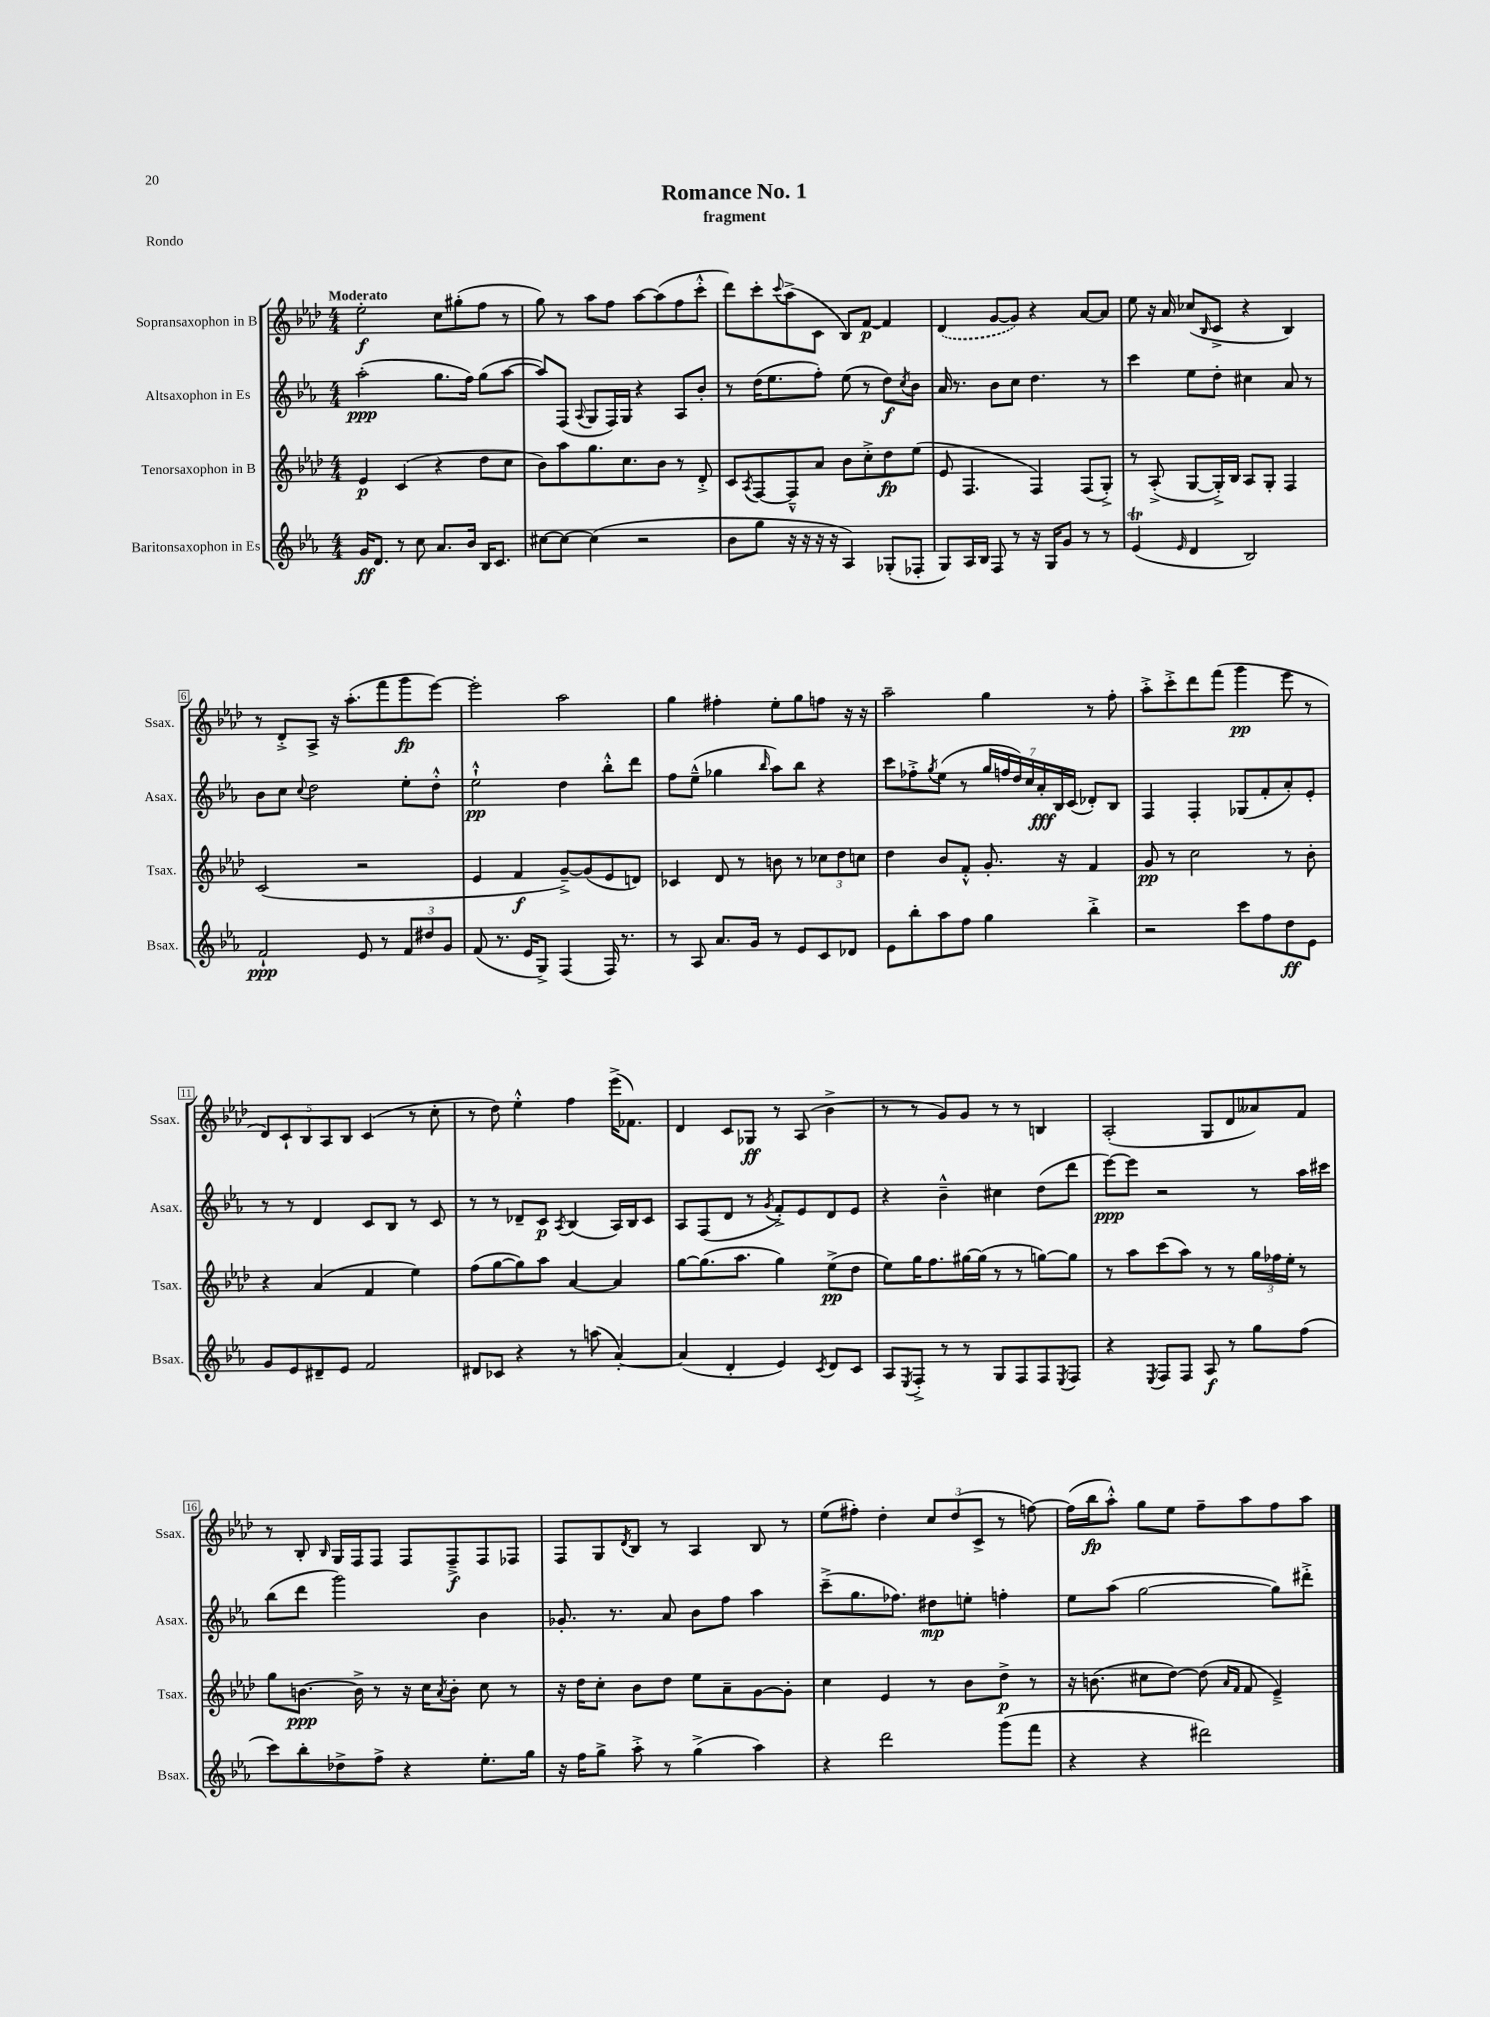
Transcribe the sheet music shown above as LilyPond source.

\header { title = "Romance No. 1" subtitle = "fragment" piece = "Rondo" }
<<
\new StaffGroup <<
\new Staff = "s0" \with { instrumentName = "Sopransaxophon in B" shortInstrumentName = "Ssax." } {
    \clef treble \key aes \major \numericTimeSignature \time 4/4 \tempo "Moderato"
    ees''2-.\f c''8 gis''8-.( f''8 r8 |
    g''8) r8 aes''8 f''8 aes''8~ aes''8( f''8 c'''8-.-^ |
    des'''8) c'''8-. \appoggiatura { c'''8 } aes''8->( c'8 bes8) f'8~\p f'4 |
    \once \slurDashed des'4( g'8~ g'8) r4 aes'8~ aes'8 |
    ees''8 r16 aes'16 ces''8( \grace { bes16 } c'8-> r4 bes4) |
    r8 des'8-.-> aes8-> r16 aes''8.-.( f'''8 g'''8\fp ees'''8~) |
    ees'''2-. aes''2 |
    g''4 fis''4-. ees''8-. g''8 f''8 r16 r16 |
    aes''2-- g''4 r8 f''8-. |
    aes''8-.-> c'''8-.-> des'''8 f'''8( g'''4\pp ees'''8 r8 |
    \tuplet 5/4 { des'8) c'8-! bes8 aes8 bes8 } c'4( r8 c''8-. |
    r8 des''8) ees''4-.-^ f''4 ees'''16->( fes'8.) |
    des'4 c'8 ges8\ff r8 aes8( bes'4-> |
    r8 r8 g'8) g'8 r8 r8 b4 |
    aes2-.( g8 des'8 aeses'8) f'8 |
    r8 bes8-. \grace { bes16 } g16 f16 f8 f8 f8--->\f f8 fes8 |
    f8 g8 \acciaccatura { des'8 } bes8 r8 aes4 bes8 r8 |
    ees''8( fis''8-.) des''4-. \tuplet 3/2 { c''8 des''8( c'8-> } r8 f''8~) |
    f''16( bes''16\fp aes''8-.-^) g''8 ees''8 f''8-- aes''8 f''8 aes''8 \bar "|." |
}
\new Staff = "s1" \with { instrumentName = "Altsaxophon in Es" shortInstrumentName = "Asax." } {
    \clef treble \key ees \major \numericTimeSignature \time 4/4
    aes''2-.\ppp( g''8. f''16) g''8( aes''8~ |
    aes''8) f8( \appoggiatura { aes8 } g8 f16) g16 r4 aes8 bes'8-. |
    r8 d''16( ees''8. f''8-.) ees''8( r8 d''8\f) \acciaccatura { c''8 } bes'8 |
    aes'16 r8. bes'8 c''8 d''4. r8 |
    c'''4 ees''8 d''8-. cis''4 aes'8 r8 |
    bes'8 c''8 \appoggiatura { c''8 } d''2 ees''8-. d''8-.-^ |
    ees''2-!-^\pp d''4 bes''8-.-^ d'''8 |
    f''8 ees''8---^( ges''4 \grace { bes''16 } aes''8) bes''8 r4 |
    c'''8 fes''8-.-> \acciaccatura { g''8 } ees''8( r8 \tuplet 7/4 { g''16 f''16 d''16) c''16 aes'16-.\fff bes16 c'16( } des'8-.) bes8 |
    f4 f4-. ges8( f'8-. aes'8-.) ees'8-. |
    r8 r8 d'4 c'8 bes8 r8 c'8 |
    r8 r8 des'8-- c'8\p \acciaccatura { aes8 } bes4( aes16) bes16 c'8 |
    aes8 f8( d'8 r8 \acciaccatura { g'8 } f'8-.->) ees'8 d'8 ees'8 |
    r4 bes'4---^ cis''4 d''8( d'''8 |
    ees'''8~\ppp) ees'''8 r2 r8 aes''16 cis'''16 |
    bes''8( d'''8 g'''2) bes'4 |
    ges'8.-. r8. aes'8 bes'8 f''8 aes''4 |
    c'''8--->( g''8. fes''8.) dis''8\mp e''8-. f''4-. |
    ees''8 aes''8( g''2~ g''8) dis'''8-.-> \bar "|." |
}
\new Staff = "s2" \with { instrumentName = "Tenorsaxophon in B" shortInstrumentName = "Tsax." } {
    \clef treble \key aes \major \numericTimeSignature \time 4/4
    ees'4\p c'4( r4 des''8 c''8 |
    bes'8) aes''8 g''8. c''8. bes'8 r8 des'8-.-> |
    c'8 \acciaccatura { aes8 } f8~ f8---^ aes'8 bes'8 c''8-.-> des''8\fp ees''8( |
    ees'8 f4. f4) f8( g8-.->) |
    r8 aes8-.->( g8~ g16-.->) bes16 aes8 g8-. f4 |
    c'2( r2 |
    ees'4 f'4\f g'8~--->) g'8( ees'8 d'8) |
    ces'4 des'8 r8 b'8 r8 \tuplet 3/2 { ces''8 des''8 c''8 } |
    des''4 bes'8 f'8-.-^ g'8.-. r16 f'4 |
    g'8\pp r8 c''2 r8 bes'8-. |
    r4 aes'4( f'4 ees''4) |
    f''8( g''8~ g''8) aes''8 aes'4~ aes'4 |
    g''8~ g''8.( aes''8. g''4) ees''8->\pp( des''8 |
    ees''8) g''16 f''8. gis''16~ gis''16( r8 r8 g''8~) g''8 |
    r8 aes''8 c'''8( aes''8) r8 r8 \tuplet 3/2 { g''16 fes''16 ees''16-. } r8 |
    g''8 b'8.~\ppp b'16-> r8 r16 c''16 \acciaccatura { aes'8 } b'8-. c''8 r8 |
    r16 des''16 c''8-. bes'8 des''8 ees''8 aes'8-- g'8~ g'8-. |
    c''4 ees'4 r8 bes'8 des''8->\p r8 |
    r16 b'8.( cis''8 des''8~) des''8( \grace { aes'16 f'16 } f'8 ees'4--->) \bar "|." |
}
\new Staff = "s3" \with { instrumentName = "Baritonsaxophon in Es" shortInstrumentName = "Bsax." } {
    \clef treble \key ees \major \numericTimeSignature \time 4/4
    g'16\ff d'8. r8 c''8 aes'8. bes'16 bes16 c'8. |
    cis''8~ cis''8~ cis''4( r2 |
    bes'8 g''8 r16 r16 r16 r16 aes4) ges8-.( fes8-. |
    g8) aes16 bes16 f8 r8 r16 g16 g'8 r8 r8 |
    ees'4\trill( \grace { ees'16 } d'4 bes2) |
    f'2-!\ppp ees'8 r8 \tuplet 3/2 { f'8 dis''8 g'8 } |
    f'8( r8. ees'16 g8->) f4( f16) r8. |
    r8 aes8 aes'8. g'16 r8 ees'8 c'8 des'8 |
    ees'8 bes''8-. aes''8 f''8 g''4 bes''4-.-> |
    r2 c'''8 f''8 d''8\ff ees'8 |
    g'8 ees'8 dis'8-- ees'8 f'2 |
    dis'8 ces'8 r4 r8 a''8( aes'4~-.) |
    aes'4( d'4-. ees'4) \acciaccatura { c'8 } d'8 c'8 |
    aes8 \acciaccatura { ees8 } f8-.-> r8 r8 g8 f8 f8 \acciaccatura { ees8 } f8 |
    r4 \acciaccatura { ees8 } f8 f8 aes8\f r8 g''8 f''8( |
    c'''8) bes''8-. des''8-> f''8-> r4 ees''8.-. g''16 |
    r16 f''16 g''8-> aes''8-.-> r8 g''4->( aes''4) |
    r4 d'''2 g'''8( f'''8 |
    r4 r4 dis'''2) \bar "|." |
}
>>
>>
\layout { \context { \Score \override BarNumber.stencil = #(make-stencil-boxer 0.1 0.3 ly:text-interface::print) } }
